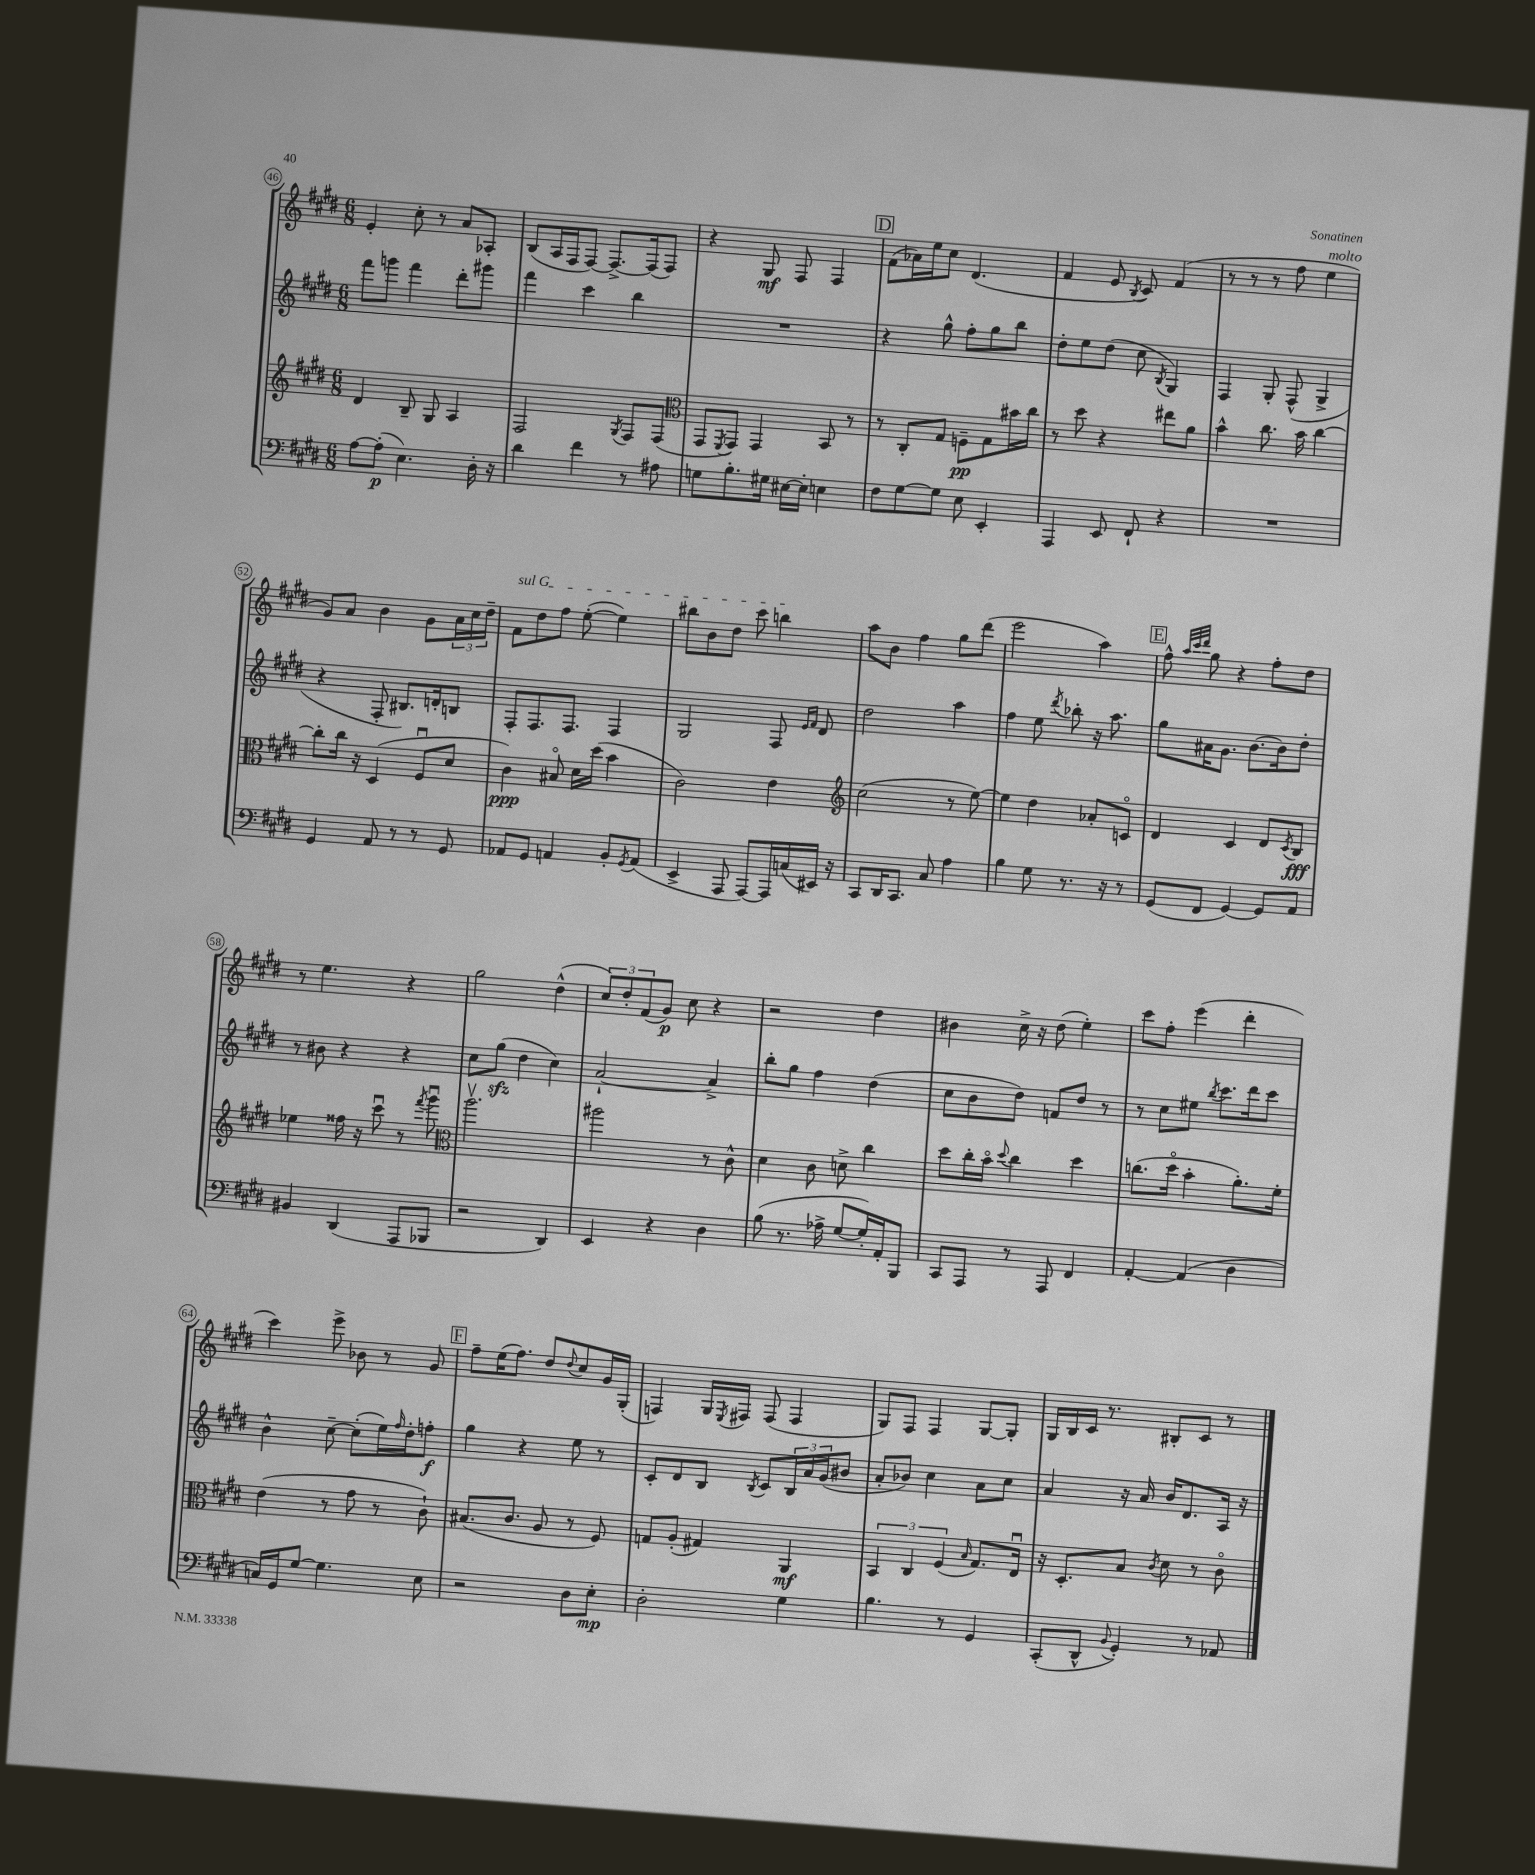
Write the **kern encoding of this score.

**kern	**kern	**kern	**kern
*staff4	*staff3	*staff2	*staff1
*clefF4	*clefG2	*clefG2	*clefG2
*k[f#c#g#d#]	*k[f#c#g#d#]	*k[f#c#g#d#]	*k[f#c#g#d#]
*M6/8	*M6/8	*M6/8	*M6/8
[8A\L	4d#/	8fff#\L	4e'/
(8A'\]J	.	8ggg\J	.
4.E\)	8B~/	4fff#\	8cc#'\
.	8G#/	.	8r
.	4A/	8ddd#'\L	8a/L
16D#'\	.	8ggg#\J	8A-'/J
16r	.	.	.
=	=	=	=
4d#\	2F#/	4fff#\	(8B/L
.	.	.	16A/L
.	.	.	16F#/J
4f#\	.	4ccc#\	[8F#/J)
.	.	.	8.F#^/_L
.	8qG#/	.	.
8r	8F#/L	4bb\	.
.	.	.	(16F#/]k
8A#\	(8F#/J	.	8F#/J)
=	=	=	=
*	*clefC3	*	*
8G\L	8GG#/L	2.r	4r
.	8qFF#/	.	.
8.B'\	8GG#/J)	.	.
.	4GG#/	.	8G#/
16G#\Jk	.	.	.
[16E#\LL	.	.	8F#/
16E#'\]JJ	.	.	.
4E\	8BB/	.	4F#/
.	8r	.	.
=	=	=	=
8F#\L	8r	4r	(8f#\L
[8G#\	8C#'/L	.	16a-\L)
.	.	.	16ee\J
8G#\]J	8G#/J	8gg#^^\	8cc#\J
8E\	8F~\L	8ff#'\L	(4.d#/
4EE'/	8G#\	8gg#\	.
.	16b#\L	8bb\J	.
.	16cc#\JJ	.	.
=	=	=	=
4AAA/	8r	8dd#'\L	4f#/
.	8dd#\	8ee\	.
8EE/	4r	(8dd#\J	8e/
.	.	.	8qB/
8FF#`/	.	8cc#\	8c#/)
.	.	8qB/	.
4r	8ee#\L	4G#/)	(4f#/
.	8a\J	.	.
=	=	=	=
2.r	4b^^\	4F#/	8r
.	.	.	8r
.	8.cc#\	8G#'/	8r
.	.	(8F#^^/	8ff#\
.	16b\	.	.
.	[4cc#\	4G#^/	4ee\
=	=	=	=
4GG#/	8cc#'\]L	4r	8g#/L)
.	16cc#\Jk	.	8a/J
.	16r	.	.
8AA/	(4D#/	8F#'/	4b\
8r	.	8.B#/L)	.
8r	8F#u/L	.	8g#\L
.	.	16d'/k	.
8GG#/	8d#/J	8B/J	24a\L
.	.	.	24cc#\
.	.	.	24dd#~\JJ
=	=	=	=
8AA-/L	4c#\)	8F#'/L	8f#\L
8GG#/J	.	8.F#/	8dd#\
4AA/	8B#o/	.	8ff#\J
.	.	8.F#/J	.
.	16d#\LL	.	([8ee'\
.	(16dd#\JJ	.	.
8BB'/L	4b\	4F#/	4ee\])
8qGG#/	.	.	.
(8AA/J	.	.	.
=	=	=	=
4EE^/	2c#\)	2G#/	8bb#\L
.	.	.	8b\
8AAA/	.	.	8dd#\J
[8AAA/L)	.	.	8ccc#\
16AAA/]L	4e\	8F#/	4bb\
(16C/	.	.	.
.	.	16qqe/LL	.
.	.	16qqf#/JJ	.
16EE#/JJ)	.	8d#/	.
16r	.	.	.
=	=	=	=
*	*clefG2	*	*
8CC#/L	(2cc#\	2dd#\	8aa\L
16DD#/K	.	.	8b\J
8.CC#/J	.	.	.
.	.	.	4ff#\
8C#/	.	.	.
4A\	8r	4aa\	8gg#\L
.	[8ee\)	.	(8ddd#\J
=	=	=	=
4B\	4ee\]	4ff#\	2eee\
8G#\	4dd#\	8ee\	.
.	.	8qddd#/	.
8.r	.	8bb-'\	.
.	8a-'/L	16r	4aa\)
16r	.	8.aa\	.
8r	8co/J	.	.
=	=	=	=
(8GG#/L	4d#/	8gg#\L	8ff#^^\
.	.	.	32qqaa/LLL
.	.	.	32qqccc#/
.	.	.	32qqddd#/JJJ
8FF#/J	.	16a#\K	8gg#\
.	.	8.g#\J	.
[4GG#/)	4c#/	.	4r
.	.	[8.b\L	.
8GG#/]L	8d#/L	.	8ff#'\L
.	.	16b\]k	.
.	8qc#/	.	.
8AA/J	8B/J	8dd#'\J	8dd#\J
=	=	=	=
4BB#/	4ee-\	8r	8r
.	.	8b#\	4.ee\
(4DD#/	16ff##\	4r	.
.	16r	.	.
.	8ccc#u\	.	.
8AAA/L	8r	4r	4r
.	8qfff#/	.	.
8BBB-/J	8ggg#u\	.	.
=	=	=	=
*	*clefC3	*	*
2r	2.aav\	8cc#\L	2gg#\
.	.	(8gg#\J	.
.	.	4dd#\	.
4DD#/)	.	4cc#\)	(4dd#^^\
=	=	=	=
4EE/	2aa#\	[2a`/	12cc#/L)
.	.	.	12dd#'/
.	.	.	(12f#/
4r	.	.	8g#/J)
.	.	.	8cc#\
4D#\	8r	4a^/]	4r
.	8c#^^\	.	.
=	=	=	=
(8B\	4d#\	8bb'\L	2r
8.r	.	8gg#\J	.
.	8c#\	4ff#\	.
16A-^\	.	.	.
[8G#/L	8d^\	.	.
16G#'/]L)	4cc#\	(4dd#\	4dd#\
16AA'/J	.	.	.
8BBB/J	.	.	.
=	=	=	=
8CC#/L	8dd#\L	8cc#\L	4b#\
8AAA/J	16cc#'\L	8b\	.
.	16bo\JJ	.	.
.	8qqdd#/	.	.
8r	4cc#\	8dd#\J)	16cc#^\
.	.	.	16r
8AAA/	.	8f/L	(8dd#\
4FF#/	4dd#\	8dd#/J	4ee'\)
.	.	8r	.
=	=	=	=
[4AA'/	(8.cc\L	8r	8ccc#\L
.	.	8cc#\L	8ff#'\J
.	16dd#o\Jk	.	.
(4AA/]	4b'\	8ee#\J	(4eee\
.	.	8qbb/	.
.	.	8.ccc#\L	.
4D#\	8.a'\L)	.	4ddd#'\
.	.	16ddd#\k	.
.	.	8ccc#\J	.
.	16f#'\Jk	.	.
=	=	=	=
16C/LL)	(4e\	4b^^\	4ccc#\)
16GG#/J	.	.	.
[8G#/J	.	.	.
4.G#\]	8r	[8cc#~\	8eee^\
.	8g#\	(8cc#'\]L	8b-\
.	8r	16ee\L)	8r
.	.	16qqff#/	.
.	.	16dd#'\J	.
8E\	8c#`\)	8ff'\J	8g#/
=	=	=	=
2r	(8.B#/L	4gg#\	8ff#~\L
.	.	.	(16ee\K
.	8.c#/J	.	8.ff#\J)
.	.	4r	.
.	8A/	.	8dd#/L
.	.	.	8qqdd#/
8D#\L	8r	8ee\	8cc#/
8E'\J	8F#/)	8r	16g#/L
.	.	.	(16G#'/JJ
=	=	=	=
2D#'\	8G/L	8c#'/L	4F/)
.	(8A'/J	8d#/	.
.	4G#/)	8B/J	16G#/LL
.	.	.	8qE/
.	.	.	16F#/JJ
.	.	8qB/	.
.	.	8c#/L	(8F#/
4G#\	4AA/	24B/L	4F#/
.	.	24a/	.
.	.	(24g#/J	.
.	.	8b#/J	.
=	=	=	=
4.B\	6BB/	8a'/L	8G#/L)
.	.	8b-/J)	8F#/J
.	6C#/	.	.
.	.	4cc#\	4F#/
.	(6F#/	.	.
8r	.	.	.
.	16qqB/	.	.
4GG#/	8.G#/L)	8a\L	[8G#/L
.	.	8cc#\J	8G#'/]J
.	16Eu/Jk	.	.
=	=	=	=
(8CC#'/L	16r	4a/	16G#/LL
.	8.D#'/L	.	16B/
8DD#^^/J	.	.	16c#/JJ
.	.	.	8.r
8qqBB/	.	.	.
4GG#'/)	8B/J	16r	.
.	.	16a/	.
.	8qc#/	.	.
.	8d#\	16b/LK	8B#'/L
.	.	8.d#/	.
8r	8r	.	8c#/J
8AA-/	8c#o\	16A/Jk	8r
.	.	16r	.
==	==	==	==
*-	*-	*-	*-
